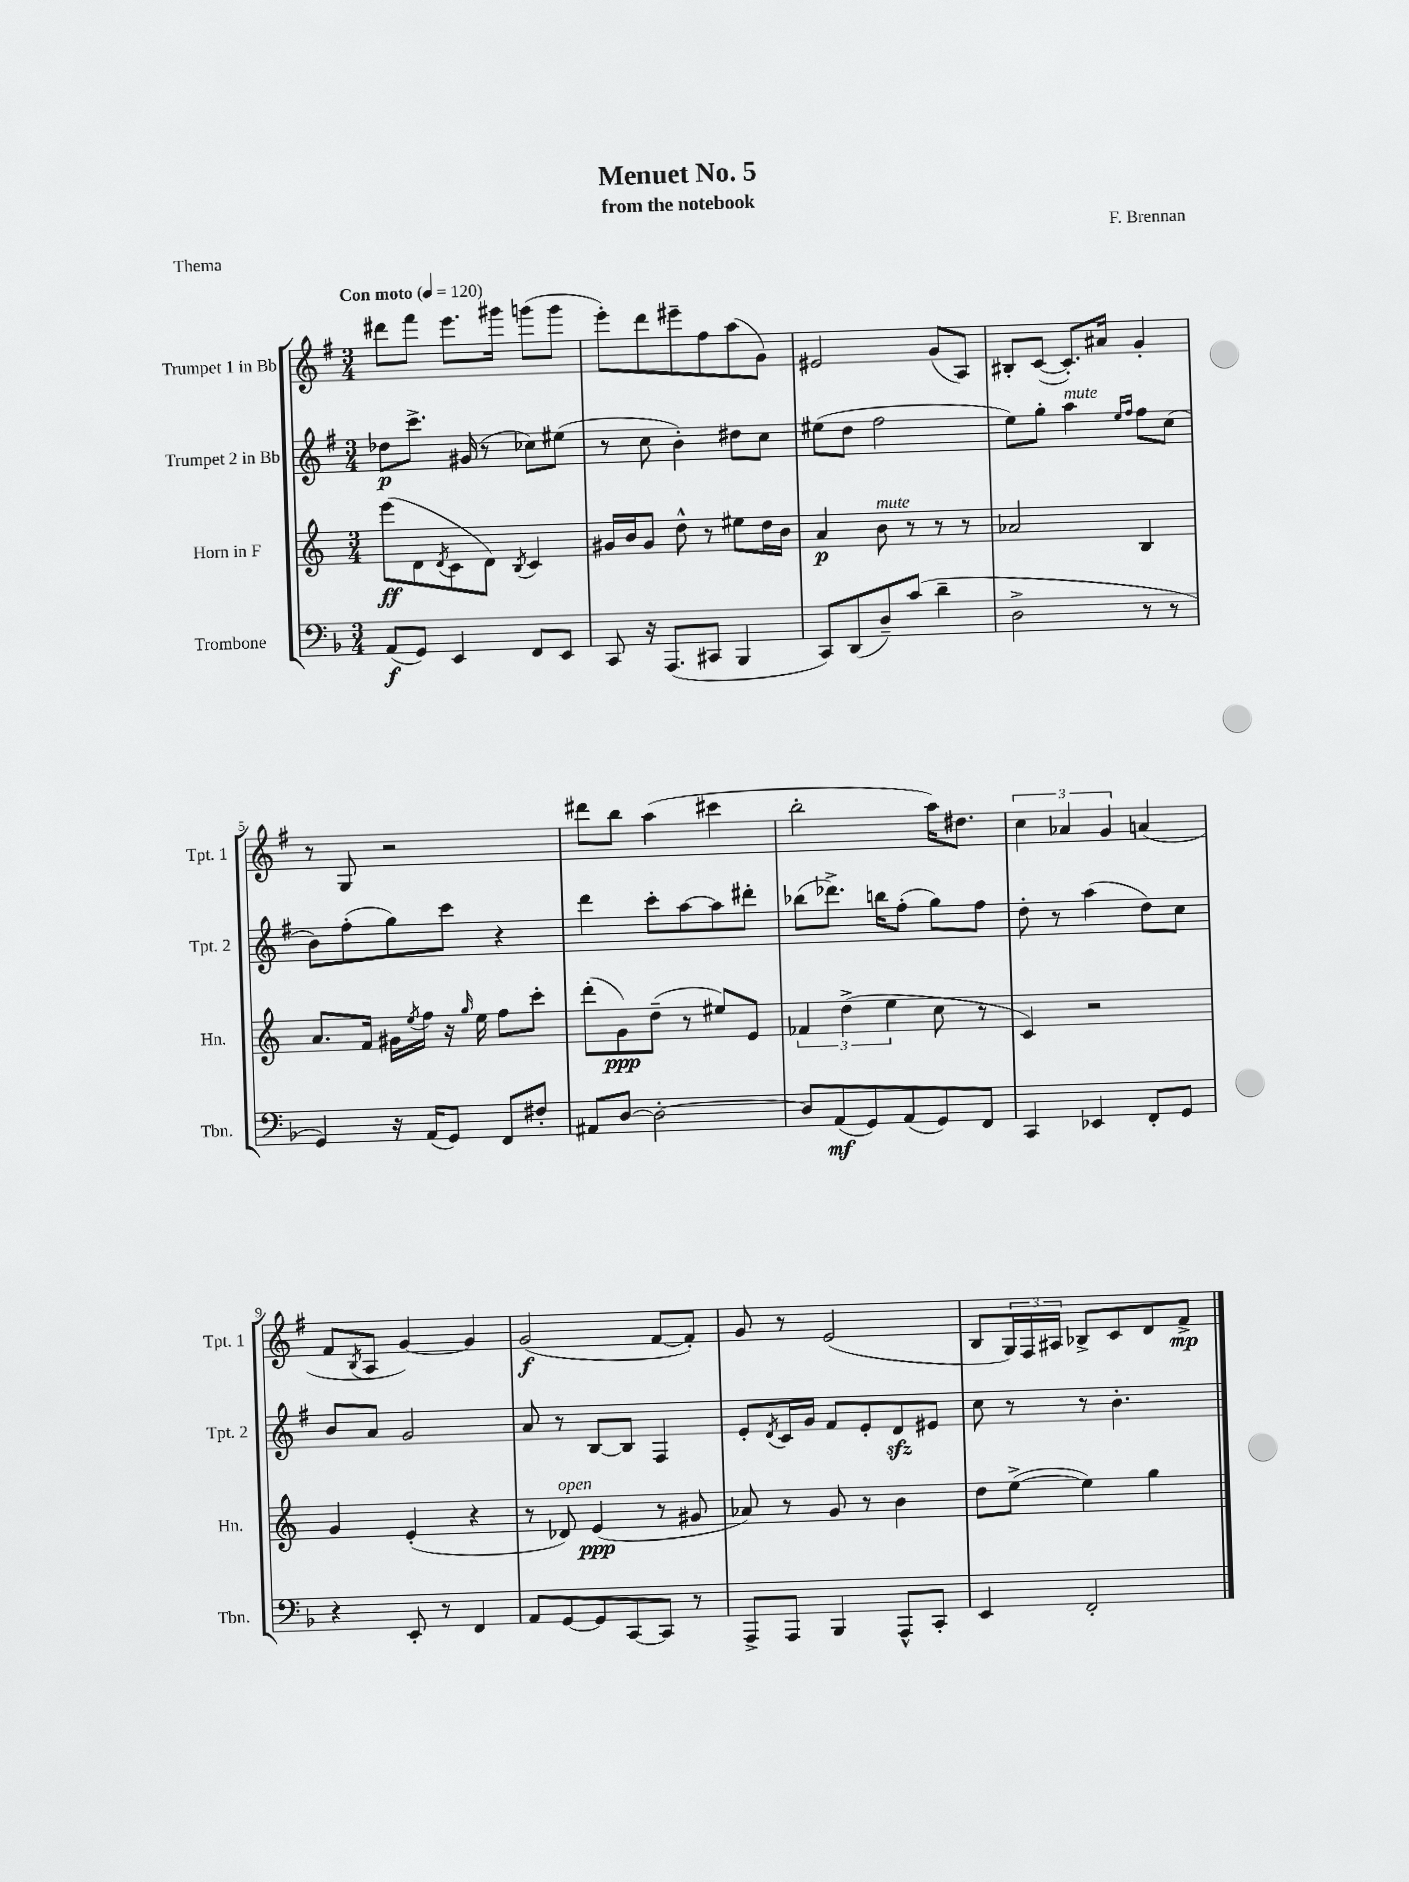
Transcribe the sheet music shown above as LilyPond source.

\header { title = "Menuet No. 5" composer = "F. Brennan" subtitle = "from the notebook" piece = "Thema" }
<<
\new StaffGroup <<
\new Staff = "s0" \with { instrumentName = "Trumpet 1 in Bb" shortInstrumentName = "Tpt. 1" } {
    \clef treble \key g \major \numericTimeSignature \time 3/4 \tempo "Con moto" 4 = 120
    dis'''8 fis'''8 e'''8. gis'''16 g'''8( g'''8 |
    e'''8-.) d'''8 eis'''8-- fis''8 a''8( g'8) |
    eis'2 g'8( a8) |
    bis8-. c'8~( c'8.-.) ais'16 g'4-. |
    r8 g8 r2 |
    dis'''8 b''8 a''4( cis'''4 |
    b''2-. a''16) dis''8. |
    \tuplet 3/2 { c''4 aes'4 g'4 } a'4( |
    fis'8 \acciaccatura { b8 } a8 g'4~) g'4 |
    g'2\f( fis'8~ fis'8-.) |
    g'8 r8 e'2( |
    b8 \tuplet 3/2 { g16) fis16 ais16 } bes8-> c'8 d'8 fis'8->\mp \bar "|." |
}
\new Staff = "s1" \with { instrumentName = "Trumpet 2 in Bb" shortInstrumentName = "Tpt. 2" } {
    \clef treble \key g \major \numericTimeSignature \time 3/4
    des''8\p c'''8.-> gis'16( r8 ces''8) eis''8( |
    r8 c''8 b'4-.) dis''8 c''8 |
    eis''8( d''8 fis''2 |
    e''8) g''8-. a''4^\markup { \italic "mute" } \grace { e''16 fis''16 } fis''8 c''8( |
    b'8) fis''8-.( g''8) c'''8 r4 |
    d'''4 c'''8-. a''8~ a''8 dis'''8-. |
    bes''8( des'''8.->) b''16 fis''8-.( g''8) fis''8 |
    d''8-. r8 a''4( d''8) c''8 |
    b'8 a'8 g'2 |
    a'8 r8 b8~ b8 fis4 |
    e'8-. \acciaccatura { d'8 } c'16 g'16 fis'8 e'8-. d'8\sfz eis'8 |
    c''8 r8 r8 b'4.-. \bar "|." |
}
\new Staff = "s2" \with { instrumentName = "Horn in F" shortInstrumentName = "Hn." } {
    \clef treble \key c \major \numericTimeSignature \time 3/4
    e'''8\ff( d'8 \acciaccatura { d'8 } c'8 d'8) \acciaccatura { b8 } c'4 |
    gis'16 b'16 gis'8 d''8-^ r8 eis''8 d''16 b'16 |
    a'4\p b'8^\markup { \italic "mute" } r8 r8 r8 |
    aes'2 b4 |
    a'8. f'16 gis'16 \acciaccatura { e''8 } f''16 r16 \grace { g''16 } e''16 f''8 c'''8-. |
    d'''8-.( g'8\ppp) d''8--( r8 eis''8) e'8 |
    \tuplet 3/2 { fes'4 d''4->( e''4 } c''8 r8 |
    c'4) r2 |
    g'4 e'4-.( r4 |
    r8 des'8^\markup { \italic "open" }) e'4\ppp( r8 gis'8 |
    aes'8) r8 g'8 r8 b'4 |
    d''8 e''8~->( e''4) g''4 \bar "|." |
}
\new Staff = "s3" \with { instrumentName = "Trombone" shortInstrumentName = "Tbn." } {
    \clef bass \key f \major \numericTimeSignature \time 3/4
    a,8\f( g,8) e,4 f,8 e,8 |
    c,8 r16 a,,8.( cis,8 bes,,4 |
    c,8) d,8( d8--) c'8( d'4-- |
    d2-> r8 r8 |
    g,4) r16 a,16( g,8) f,8 fis8-. |
    ais,8 d8~ d2~-. |
    d8 a,8\mf( g,8) a,8( g,8) f,8 |
    c,4 ees,4 f,8-. g,8 |
    r4 e,8-. r8 f,4 |
    a,8 g,8~ g,8 c,8~ c,8 r8 |
    a,,8-> a,,8 bes,,4 a,,8-^ c,8-. |
    e,4 f,2-. \bar "|." |
}
>>
>>
